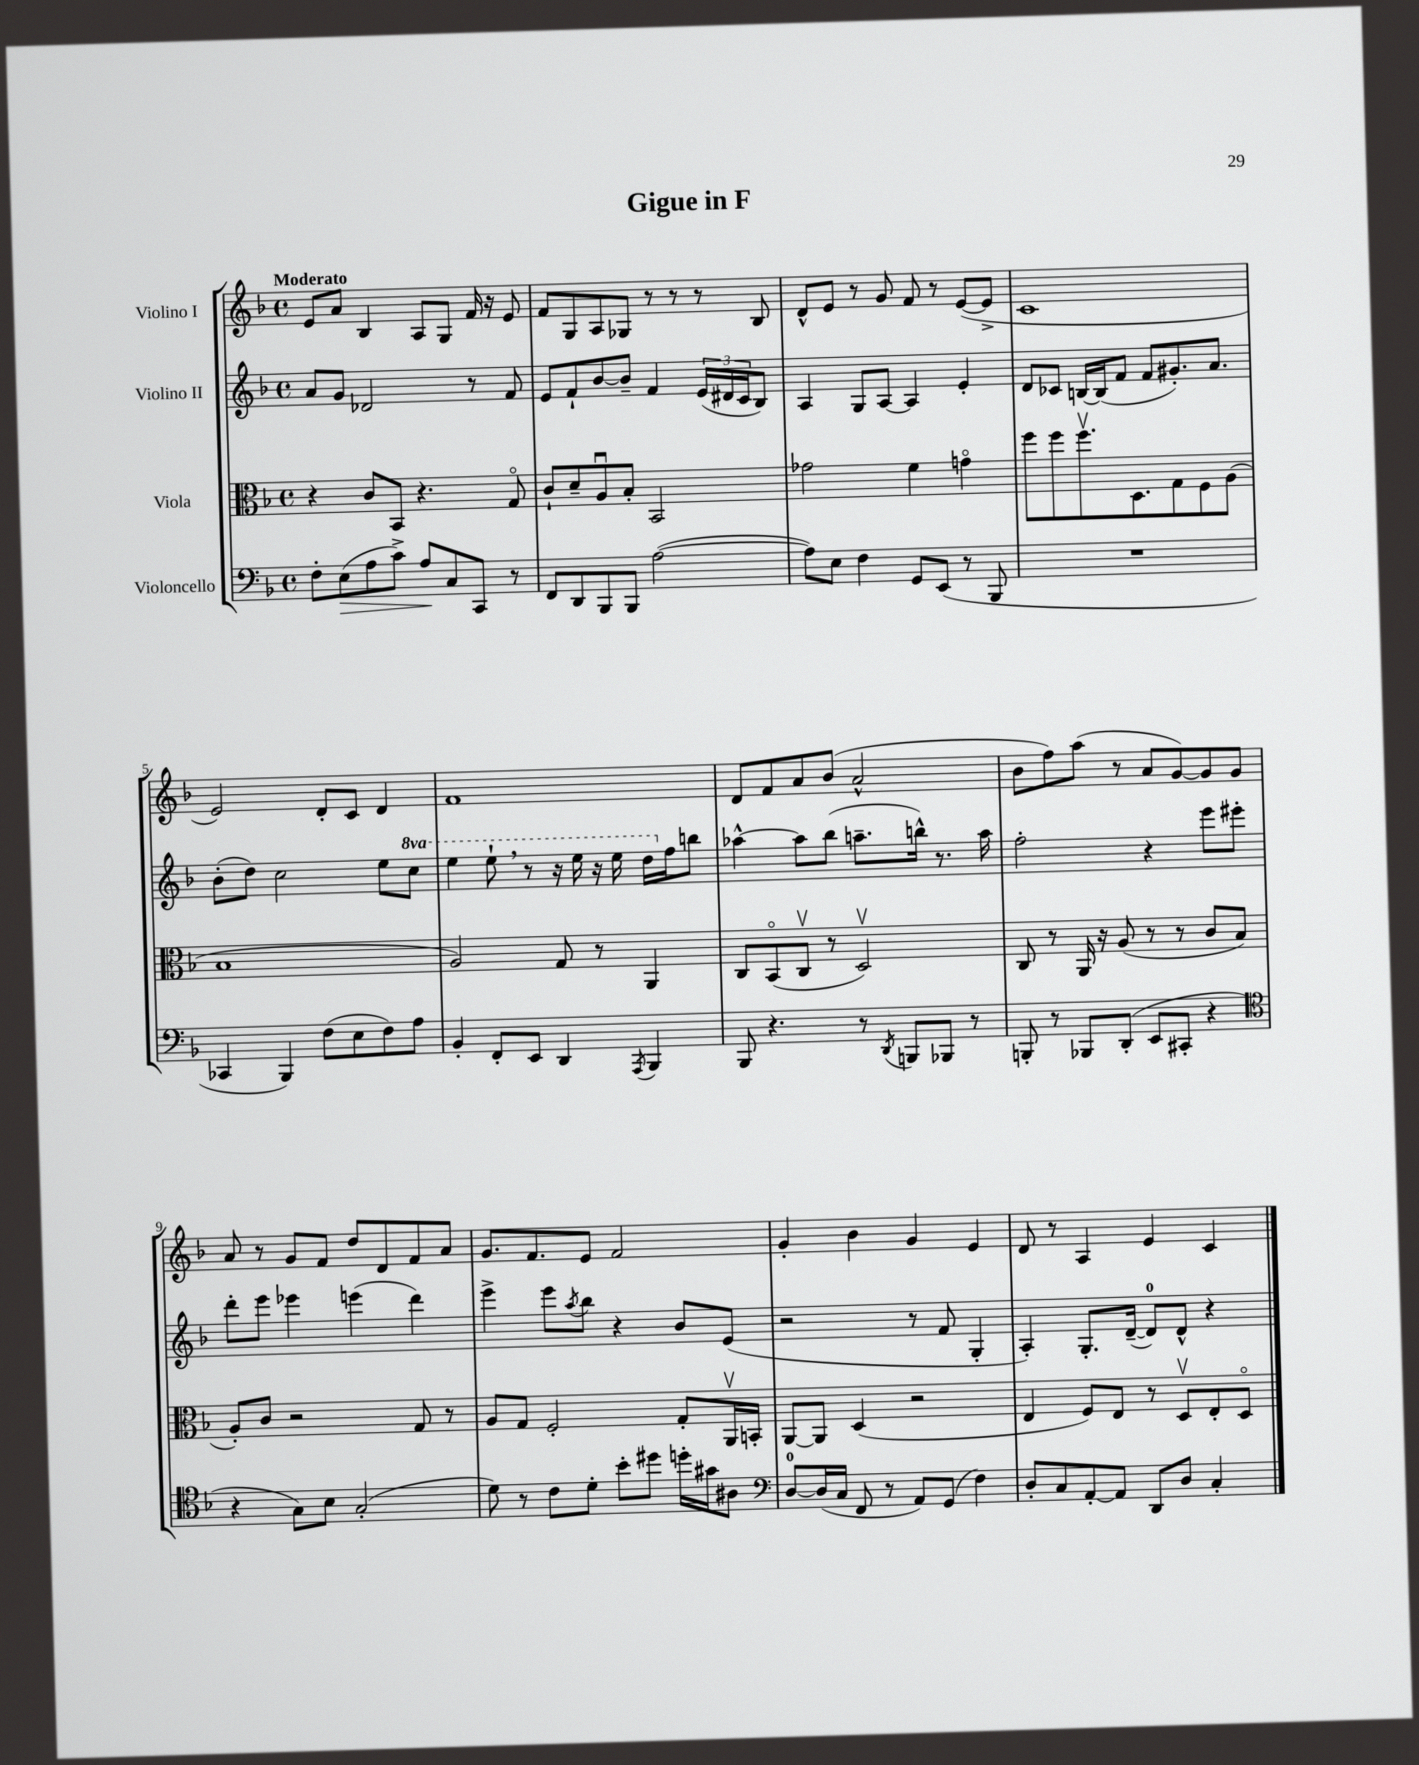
\header { title = "Gigue in F" }
<<
\new StaffGroup <<
\new Staff = "s0" \with { instrumentName = "Violino I" } {
    \clef treble \key f \major \defaultTimeSignature \time 4/4 \tempo "Moderato"
    e'8 a'8 bes4 a8 g8 f'16 r16 e'8 |
    f'8 g8 a8 ges8 r8 r8 r8 bes8 |
    d'8-^ e'8 r8 g'8 f'8 r8 e'8~( e'8-> |
    c'1 |
    e'2) d'8-. c'8 d'4 |
    f'1 |
    d'8 f'8 a'8 bes'8( a'2-^ |
    bes'8 f''8) a''8( r8 a'8 g'8~) g'8 g'8 |
    a'8 r8 g'8 f'8 d''8 d'8 f'8 a'8 |
    g'8. f'8. e'8 f'2 |
    g'4-. bes'4 g'4 e'4 |
    d'8 r8 a4 e'4 c'4 \bar "|." |
}
\new Staff = "s1" \with { instrumentName = "Violino II" } {
    \clef treble \key f \major \defaultTimeSignature \time 4/4 \set Staff.ottavationMarkups = #ottavation-simple-ordinals
    a'8 g'8 des'2 r8 f'8 |
    e'8 f'8-! bes'8~ bes'8-- f'4 \tuplet 3/2 { e'16( dis'16 c'16 } bes8) |
    a4 g8 a8~ a4 e'4-. |
    d'8 ces'8 b16~ b16( f'8 f'8 gis'8.-.) a'8. |
    bes'8-.( d''8) c''2 e''8 \ottava #1 c'''8 |
    e'''4 e'''8-! \breathe r8 r16 e'''16 r16 e'''16 d'''16 \ottava #0 f''16 b''8 |
    aes''4~-^ aes''8 bes''8( a''8.-- b''16-^) r8. a''16 |
    f''2-. r4 e'''8 eis'''8-. |
    d'''8-. e'''8 ees'''4 e'''4( d'''4) |
    e'''4-> e'''8 \acciaccatura { a''8 } bes''8 r4 bes'8 e'8( |
    r2 r8 f'8 g4-. |
    a4-.) g8.-. d'16~--( d'8-0) d'8-^ r4 \bar "|." |
}
\new Staff = "s2" \with { instrumentName = "Viola" } {
    \clef alto \key f \major \defaultTimeSignature \time 4/4
    r4 c'8 bes,8 r4. g8\flageolet |
    c'8-! d'8-- a8\downbow bes8-. bes,2 |
    ges'2 f'4 g'4\flageolet |
    f''8 f''8 f''8.\upbow d8. g8 f8 a8( |
    bes1 |
    a2) g8 r8 a,4 |
    c8 bes,8\flageolet( c8\upbow r8 d2\upbow) |
    c8 r8 a,16 r16 a8( r8 r8 c'8 bes8 |
    a8-.) c'8 r2 g8 r8 |
    a8 g8 f2-. g8-. a,16\upbow b,16-. |
    a,8~ a,8 d4( r2 |
    e4 f8) e8 r8 d8\upbow e8-. d8\flageolet \bar "|." |
}
\new Staff = "s3" \with { instrumentName = "Violoncello" } {
    \clef bass \key f \major \defaultTimeSignature \time 4/4
    f8-. e8\>( a8 c'8->) a8\! c8 c,8 r8 |
    f,8 d,8 bes,,8 bes,,8 a2~( |
    a8) e8 f4 g,8 e,8( r8 bes,,8 |
    R1 |
    ces,4 bes,,4) f8( e8 f8) a8 |
    bes,4-. f,8-. e,8 d,4 \acciaccatura { a,,8 } bes,,4 |
    bes,,8 r4. r8 \acciaccatura { d,8 } b,,8 bes,,8 r8 |
    b,,8-. r8 bes,,8 d,8-.( e,8 cis,8-. r4 |
    \clef tenor r4 g8) bes8 g2-.( |
    d'8) r8 c'8 d'8-. bes'8-. dis''8 d''16-. gis'16 ais8 |
    \clef bass d8-0~ d16( c16 f,8 r8 a,8) g,8( f4) |
    d8-. c8 a,8~-. a,8 d,8 d8 c4-. \bar "|." |
}
>>
>>
